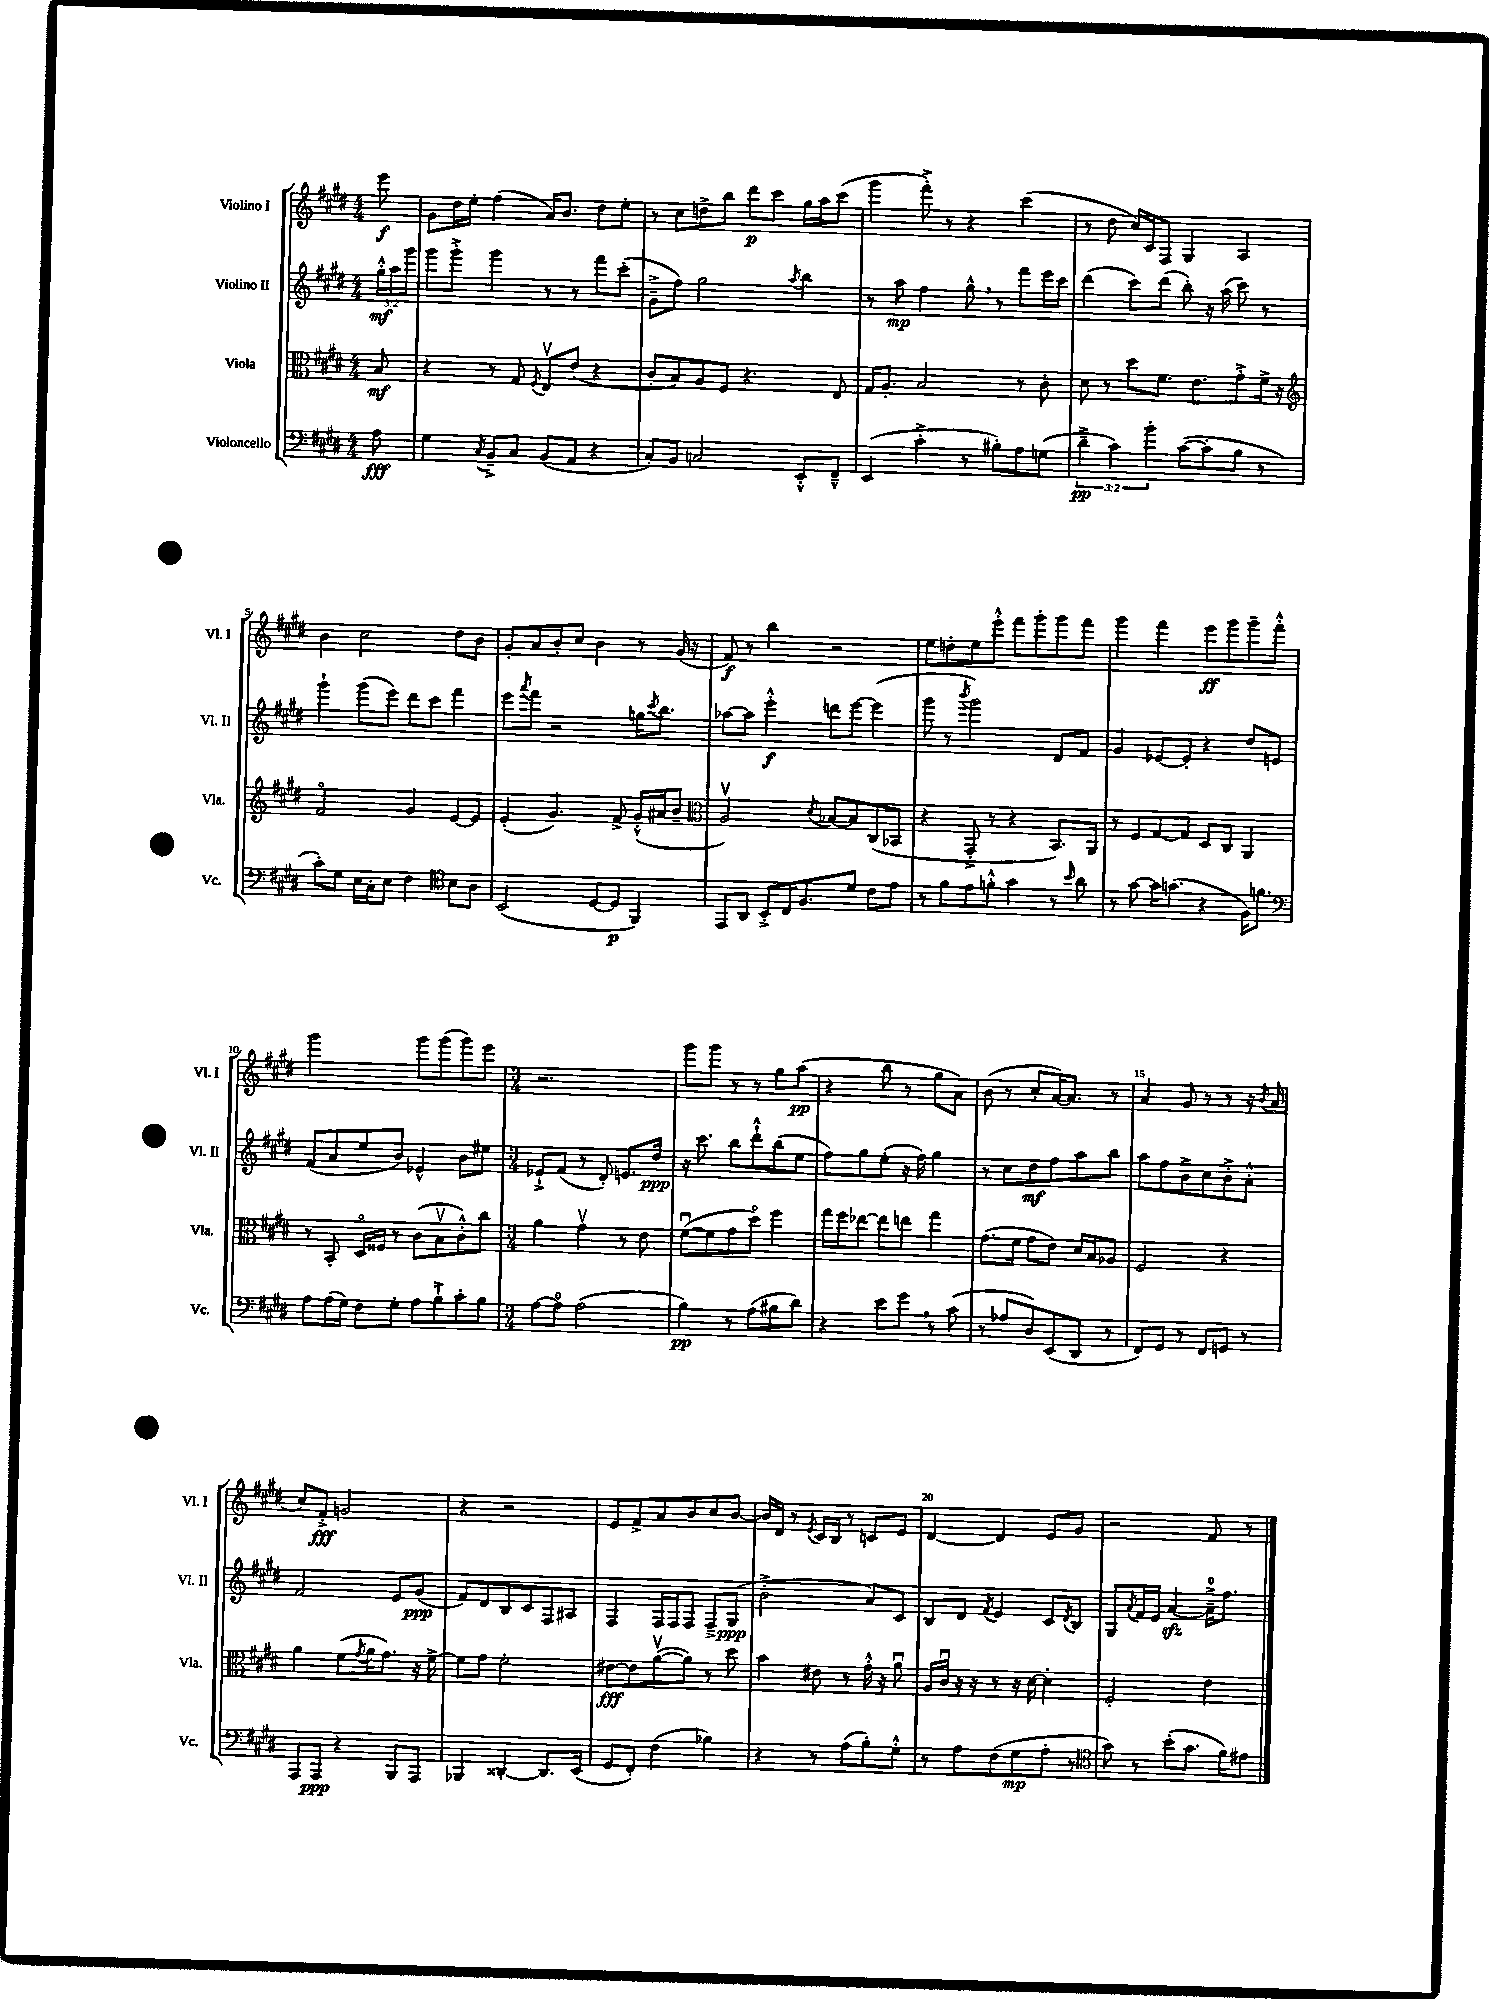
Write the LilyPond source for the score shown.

<<
\new StaffGroup <<
\new Staff = "s0" \with { instrumentName = "Violino I" shortInstrumentName = "Vl. I" } {
    \clef treble \key e \major \numericTimeSignature \time 4/4 \partial 8
    e'''8\f |
    gis'8 dis''16 e''16-. fis''4( a'16) b'8. dis''8 e''8-. |
    r8 cis''8 d''8-> b''8 dis'''8\p cis'''8 gis''16 a''16 cis'''8( |
    gis'''4 fis'''8-.->) r8 r4 cis'''4( |
    r8 dis''8 cis''16) cis'16 fis8 gis4 a4 |
    b'4 cis''2 dis''8 b'8 |
    gis'8-. a'8 b'8-. cis''8 b'4 r8 gis'16( r16 |
    fis'8\f) r8 b''4 r2 |
    e''8 d''8-. e''8 e'''8-.-^ fis'''8 gis'''8-. gis'''8 fis'''8 |
    gis'''4 fis'''4 e'''8\ff gis'''8 gis'''8-- fis'''8-.-^ |
    gis'''2 gis'''8 gis'''8( gis'''8) e'''8 |
    \numericTimeSignature \time 3/4 r2. |
    gis'''8 gis'''8 r8 r8 gis''8 a''8\pp( |
    r4 b''8 r8 gis''8 a'8) |
    b'8( r8 cis''8-. a'16~) a'8. r8 |
    a'4 gis'8 r8 r8 r16 \acciaccatura { b'8 } a'16( |
    cis''8) fis'8-.->\fff g'2 |
    r4 r2 |
    e'8 fis'8-> a'8 b'8 cis''8 b'8~ |
    b'16 dis'16 r8 \acciaccatura { e'8 } cis'16 b16 r8 c'8 e'8 |
    dis'4~ dis'4 e'8 gis'8 |
    r2 fis'8 r8 \bar "|." |
}
\new Staff = "s1" \with { instrumentName = "Violino II" shortInstrumentName = "Vl. II" } {
    \clef treble \key e \major \numericTimeSignature \time 4/4 \override Staff.TupletNumber.text = #tuplet-number::calc-fraction-text \partial 8
    \tuplet 3/2 { gis''16-.-^\mf a''16 gis'''16 } |
    gis'''8 gis'''8-.-> gis'''4 r8 r8 fis'''8 cis'''8-.( |
    gis'8---> fis''8) gis''2 \acciaccatura { a''8 } b''4 |
    r8 a''8\mp fis''4 gis''8-^ \breathe r8 fis'''8 e'''16 cis'''16 |
    dis'''4( cis'''8) dis'''8( b''8-.) r16 a''16( cis'''8) r8 |
    gis'''4-! gis'''8( e'''8) dis'''8 cis'''8 fis'''4 |
    e'''8 \acciaccatura { a'''8 } fis'''8 r2 g''16 \acciaccatura { cis'''8 } b''8. |
    aes''8~ aes''8 e'''4-.-^\f d'''8 e'''8~ e'''4( |
    gis'''8 r8 \acciaccatura { b'''8 } gis'''2) dis'8 fis'8 |
    gis'4 ees'8~ ees'8-. r4 dis''8 e'8 |
    fis'8( a'8 e''8 b'8) ees'4-^ b'8 eis''8 |
    \numericTimeSignature \time 3/4 ees'8-!-> fis'8( r8 dis'8-.) e'8. dis''16\ppp |
    r16 cis'''8. b''8 dis'''8-!-^ b''8( e''8 |
    fis''8) gis''8 e''8-.( r16 fis''16) gis''4 |
    r8 cis''8 dis''8\mf fis''8 a''8 b''8 |
    a''8 fis''8 b'8-> cis''8 b'8-.-> a'8-.-^ |
    fis'2 e'8 gis'8\ppp( |
    fis'8) dis'8 b8 cis'8 fis8 ais8 |
    fis4 fis16 fis16 fis8 fis8---> gis8\ppp( |
    b'2-.-> a'8) cis'8 |
    b8 dis'8 \acciaccatura { fis'8 } e'4 cis'8 \acciaccatura { dis'8 } b8 |
    gis8 \acciaccatura { a'8 } fis'16 e'16 a'4~\sfz a'16-0---> fis''8. \bar "|." |
}
\new Staff = "s2" \with { instrumentName = "Viola" shortInstrumentName = "Vla." } {
    \clef alto \key e \major \numericTimeSignature \time 4/4 \partial 8
    b8\mf |
    r4 r8 gis8 \acciaccatura { fis8 } e8\upbow e'8( r4 |
    cis'8-. b8) a8 fis8 r4. e8 |
    gis16 a8.-. b2 r8 cis'8-. |
    dis'8 r8 dis''8 fis'8. e'8. gis'8-.-> fis'16-> r16 |
    \clef treble fis'2\flageolet gis'4 e'8~ e'8 |
    e'4-.( gis'4.) fis'8-> gis'16-.-^( ais'16 b'8-- |
    \clef alto a2\upbow) \acciaccatura { dis'8 } bes8~ bes8 cis8( bes,8 |
    r4 gis,8-.-> r8 r4 b,8.) a,16 |
    r8 fis8 gis8~ gis8 dis8 cis8 a,4 |
    r8 b,8-. dis16\flageolet fisis16 r8 cis'8( b8\upbow cis'8-.-^) cis''8 |
    \numericTimeSignature \time 3/4 a'4 gis'4\upbow r8 e'8 |
    fis'8~\downbow( fis'8 gis'8 dis''8\flageolet) fis''4 |
    gis''16 fis''16 ees''8~ ees''8 e''8 gis''4 |
    gis'8.( fis'16 gis'8 e'8) dis'16 b16 aes8 |
    fis2 r4 |
    a'4 fis'8( \acciaccatura { gis'8 } a'16 gis'8.) r16 fis'16~-> |
    fis'8 gis'8 fis'2-. |
    eis'8~\fff eis'8 a'8~\upbow( a'8) r8 dis''8 |
    b'4 eis'8 r8 gis'16-.-^ r16 a'8\downbow |
    a16 cis'16\downbow r16 r16 r8 r16 dis'16~ dis'4-. |
    fis2-. e'4 \bar "|." |
}
\new Staff = "s3" \with { instrumentName = "Violoncello" shortInstrumentName = "Vc." } {
    \clef bass \key e \major \numericTimeSignature \time 4/4 \override Staff.TupletNumber.text = #tuplet-number::calc-fraction-text \partial 8
    a8\fff |
    gis4 \acciaccatura { cis8 } b,8---> cis8 b,8( a,8 r4 |
    cis8-.) b,8 c2 e,8-.-^ fis,8---^ |
    e,4( cis'4-.-> r8 bis8-.) a8 g8( |
    \tuplet 3/2 { dis'4--->\pp cis'4) b'4-. } cis'8~( cis'8-. b8 r8 |
    cis'8-.) gis8 e16 cis16-. e8 fis4 \clef tenor b8 a8 |
    b,2( dis8~ dis8\p fis,4) |
    e,8 a,8 b,8-.-> cis16 fis8. dis'8 cis'8 e'8 |
    r8 fis'8 e'8 f'8-.-^ gis'4 r8 \grace { b'16 } a'8 |
    r8 gis'8~ gis'16 g'8.( r4 fis16) f'8. |
    \clef bass a8 a16( gis16) fis8 gis8-. a8 b8-!-> cis'8-. b8 |
    \numericTimeSignature \time 3/4 a8~ a8-0 a2( |
    b4\pp) r8 a8( bis8 dis'8) |
    r4 e'8 gis'8 \breathe r8 cis'8( |
    r8 aes8 dis8) e,8( dis,8 r8 |
    fis,8) gis,8 r8 fis,8 g,8 r8 |
    a,,8 a,,8\ppp r4 b,,8 a,,8 |
    bes,,4 disis,4~-. disis,8. e,16( |
    gis,8 fis,8-.) fis4( bes4) |
    r4 r8 a8( b8-.) gis8-.-^ |
    r8 a8 fis8( gis8\mp a8-. r8 |
    \clef tenor gis'8) r8 b'8-.( gis'8. fis'16) eis'8 \bar "|." |
}
>>
>>
\layout { \context { \Score \override BarNumber.break-visibility = ##(#f #t #t) barNumberVisibility = #(every-nth-bar-number-visible 5) } }
